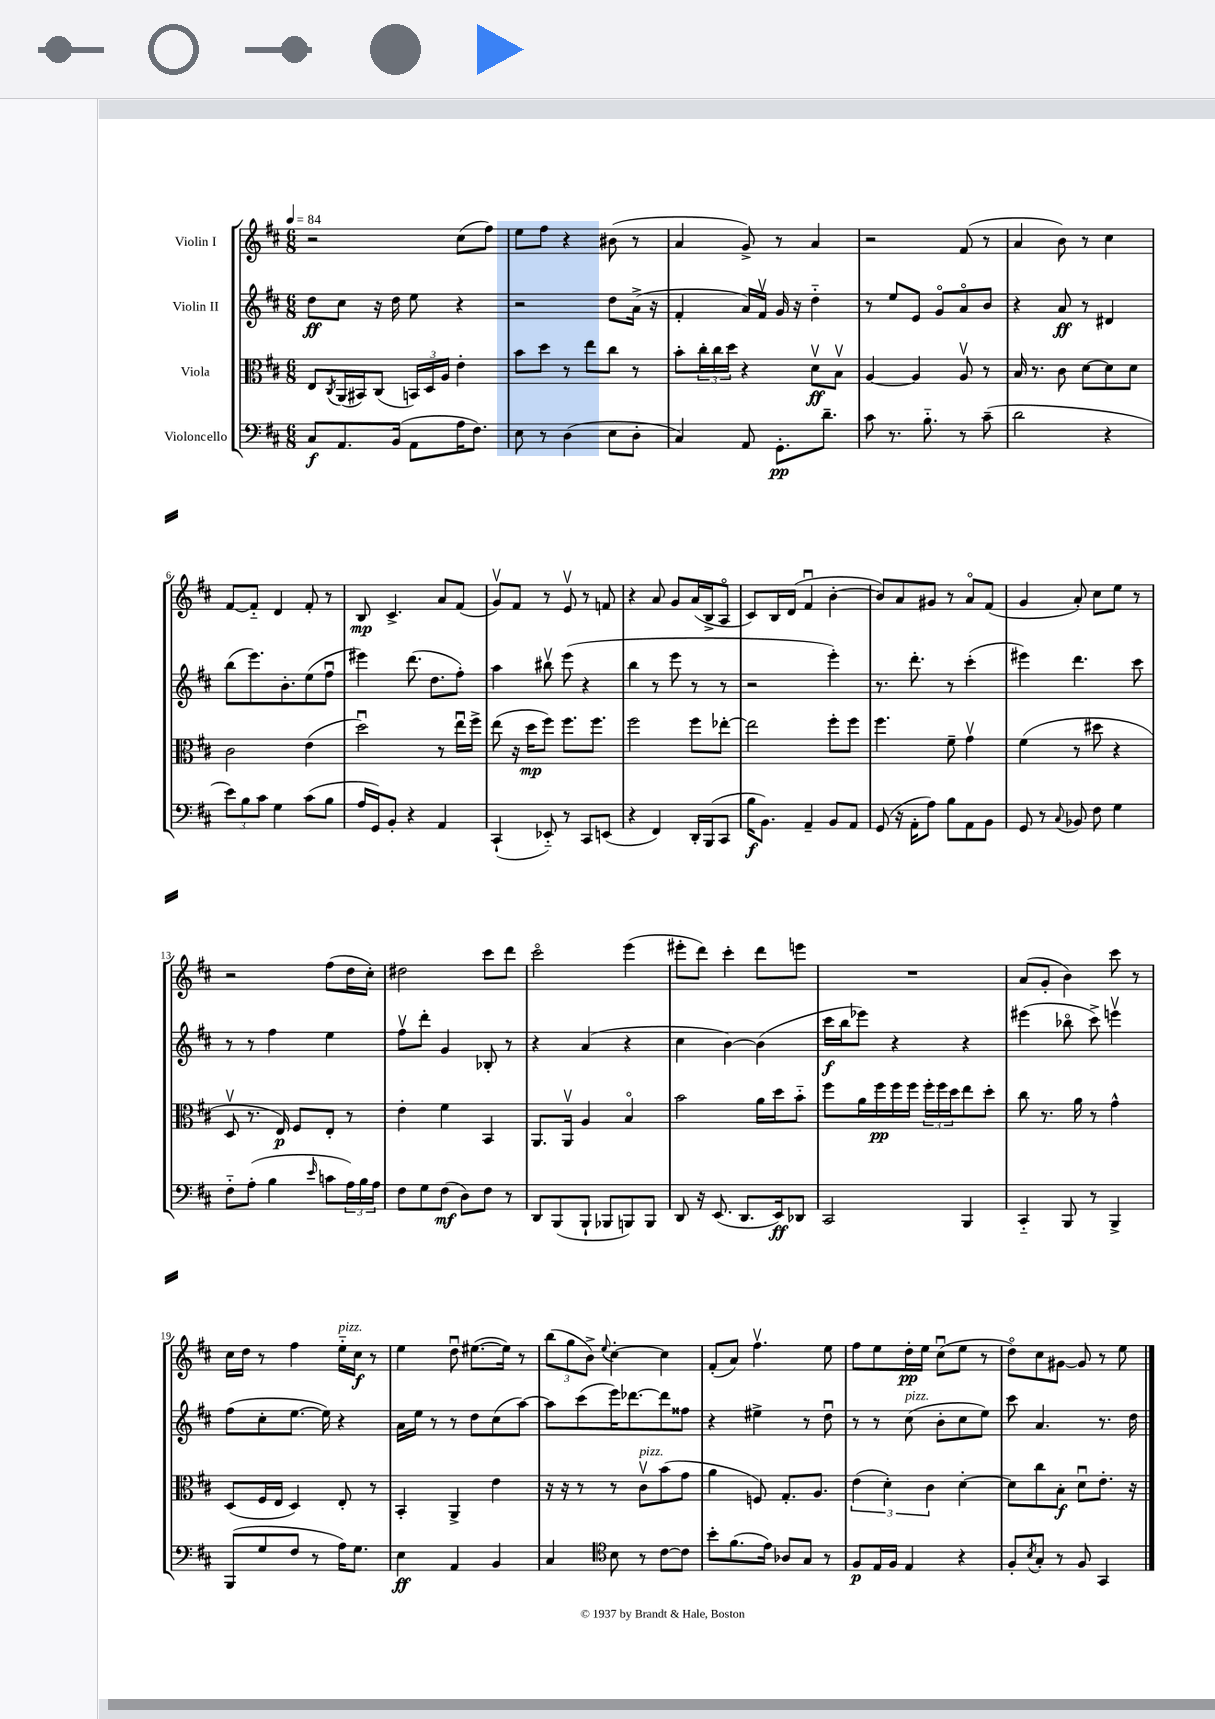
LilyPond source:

<<
\new StaffGroup <<
\new Staff = "s0" \with { instrumentName = "Violin I" } {
    \clef treble \key d \major \numericTimeSignature \time 6/8 \tempo 4 = 84
    r2 cis''8( fis''8) |
    e''8 fis''8 r4 bis'8( r8 |
    a'4 g'8->) r8 a'4 |
    r2 fis'8( r8 |
    a'4 b'8) r8 cis''4 |
    fis'8~ fis'8-_ d'4 fis'8-. r8 |
    b8\mp cis'4.-> a'8 fis'8( |
    g'8\upbow) fis'8 r8 e'8\upbow r8 f'8 |
    r4 a'8 g'8 a'16( b16-> a8\flageolet |
    cis'8) b16 d'16( fis'4\downbow b'4~-. |
    b'8) a'8 gis'8 r8 a'8\flageolet fis'8( |
    g'4 a'8-.) cis''8 e''8 r8 |
    r2 fis''8( d''16 cis''16-.) |
    dis''2 cis'''8 d'''8 |
    cis'''2\flageolet e'''4( |
    eis'''8-. d'''8) cis'''4-. d'''8 e'''8 |
    R2. |
    a'8( g'8-. b'4) cis'''8 r8 |
    cis''16 d''16 r8 fis''4 e''16-_^\markup { \italic "pizz." } cis''16\f r8 |
    e''4 d''8\downbow eis''8.~( eis''16) r8 |
    \tuplet 3/2 { b''8( g''8 b'8->) } \appoggiatura { e''8 } cis''4~-. cis''4 |
    fis'8-.( a'8) fis''4.\upbow e''8 |
    fis''8 e''8 d''16-.\pp e''16 cis''8\downbow( e''8 r8 |
    d''8\flageolet) cis''8 gis'8~ gis'8 r8 e''8 \bar "|." |
}
\new Staff = "s1" \with { instrumentName = "Violin II" } {
    \clef treble \key d \major \numericTimeSignature \time 6/8
    d''8\ff cis''8 r16 d''16 e''8 r4 |
    r2 d''8 a'16->( r16 |
    fis'4-. a'16) fis'16\upbow g'16 r16 d''4-_ |
    r8 e''8 e'8 g'8\flageolet a'8\flageolet b'8 |
    r4 a'8\ff r8 dis'4 |
    b''8( e'''8.) b'8.-. e''8( fis''8\downbow |
    eis'''4) d'''8.( d''8. fis''8-.) |
    a''4 bis''8\upbow e'''8( r4 |
    b''4 r8 e'''8 r8 r8 |
    r2 e'''4-.) |
    r8. d'''8.-. r8 cis'''4-.( |
    eis'''4) d'''4. cis'''8 |
    r8 r8 fis''4 e''4 |
    fis''8\upbow d'''8-. g'4 bes8-. r8 |
    r4 a'4( r4 |
    cis''4 b'4~) b'4( |
    cis'''16\f b''16 ees'''8) r4 r4 |
    eis'''4( bes''8\flageolet cis'''8->) e'''4\upbow |
    fis''8( cis''8-. e''8.~ e''16) r4 |
    a'16 e''16 r8 r8 d''8 cis''8( a''8~) |
    a''8 cis'''8( e'''16) des'''8.~ des'''8 fisis''8 |
    r4 eis''4-> r8 d''8\downbow |
    r8 r8 cis''8^\markup { \italic "pizz." }( b'8-. cis''8 e''8) |
    cis'''8 a'4. r8. d''16 \bar "|." |
}
\new Staff = "s2" \with { instrumentName = "Viola" } {
    \clef alto \key d \major \numericTimeSignature \time 6/8
    e8 \acciaccatura { cis8 } a,16( bis,16) cis8( \tuplet 3/2 { b,16) d16 a16 } e'4-. |
    b'8 d''8 r8 e''8 cis''8 r8 |
    b'8-. \tuplet 3/2 { cis''16-. cis''16 d''16 } r4 d'8\upbow\ff b8\upbow |
    a4~ a4 a8\upbow r8 |
    b16 r8. cis'8 d'8~ d'8 d'8 |
    cis'2 e'4( |
    d''2\downbow) r8 e''16\downbow fis''16-> |
    e''8( r16 d''16\mp fis''8) fis''8. fis''8. |
    fis''2 fis''8 ees''8~-. |
    ees''2 fis''8-. fis''8 |
    fis''4. fis'8-- g'4\upbow |
    fis'4( r8 dis''8 r4 |
    d8\upbow r8. e16\p) fis8 e8-. r8 |
    e'4-. fis'4 b,4 |
    a,8. a,16\upbow a4 b4\flageolet |
    b'2 a'16 d''16 b'8-_ |
    fis''8 a'16 fis''16\pp fis''16 fis''16 \tuplet 3/2 { fis''16-. fis''16 d''16 } e''8 d''8-. |
    cis''8 r8. a'16 r8 g'4-^ |
    d8( fis16 e16 d4) e8-. r8 |
    b,4-. a,4-> e'4 |
    r16 r16 r8 r8 cis'8\upbow^\markup { \italic "pizz." } b'8( g'8 |
    a'4 f8) g8.-. a8. |
    \tuplet 3/2 { e'4( d'4-.) cis'4 } d'4~-. |
    d'8 cis''8 b8-.\f d'8\downbow e'8.-. r16 \bar "|." |
}
\new Staff = "s3" \with { instrumentName = "Violoncello" } {
    \clef bass \key d \major \numericTimeSignature \time 6/8
    cis8\f a,8. b,16( a,8 a16 fis8.) |
    e8 r8 d4( e8 d8-. |
    cis4) a,8 g,8.-.\pp d'8.-- |
    cis'8 r8. b8.-_ r8 cis'8--( |
    d'2 r4 |
    \tuplet 3/2 { e'8) b8 cis'8 } g4 cis'8( b8 |
    a16 g,16) b,8-. r4 a,4 |
    cis,4-!( ees,8-_) r8 cis,8 e,8( |
    r4 fis,4) d,16-. b,,16( cis,8 |
    b16\f b,8.) a,4-- b,8 a,8 |
    g,8( r16 a,16-. a8) b8 a,8 b,8 |
    g,8 r8 \appoggiatura { cis8 } bes,8 fis8 g4 |
    fis8-_ a8-.( b4 \grace { e'16 } c'8 \tuplet 3/2 { a16) b16 a16 } |
    fis8 g8 fis8\mf( d8) fis8 r8 |
    d,8 b,,8( b,,8-! bes,,8 b,,8) b,,8 |
    d,8 r16 e,8.( d,8. e,16\ff) des,8 |
    cis,2 b,,4 |
    cis,4-_ b,,8 r8 b,,4-> |
    b,,8( g8 fis8 r8 a16) g8. |
    e4\ff a,4 b,4 |
    cis4 \clef tenor b8 r8 cis'8~ cis'8 |
    b'8-. fis'8.( e'16) aes8 g8 r8 |
    fis8\p e16 fis16 e4 r4 |
    fis8-. \acciaccatura { b8 } g8-. r8 fis8 g,4 \bar "|." |
}
>>
>>
